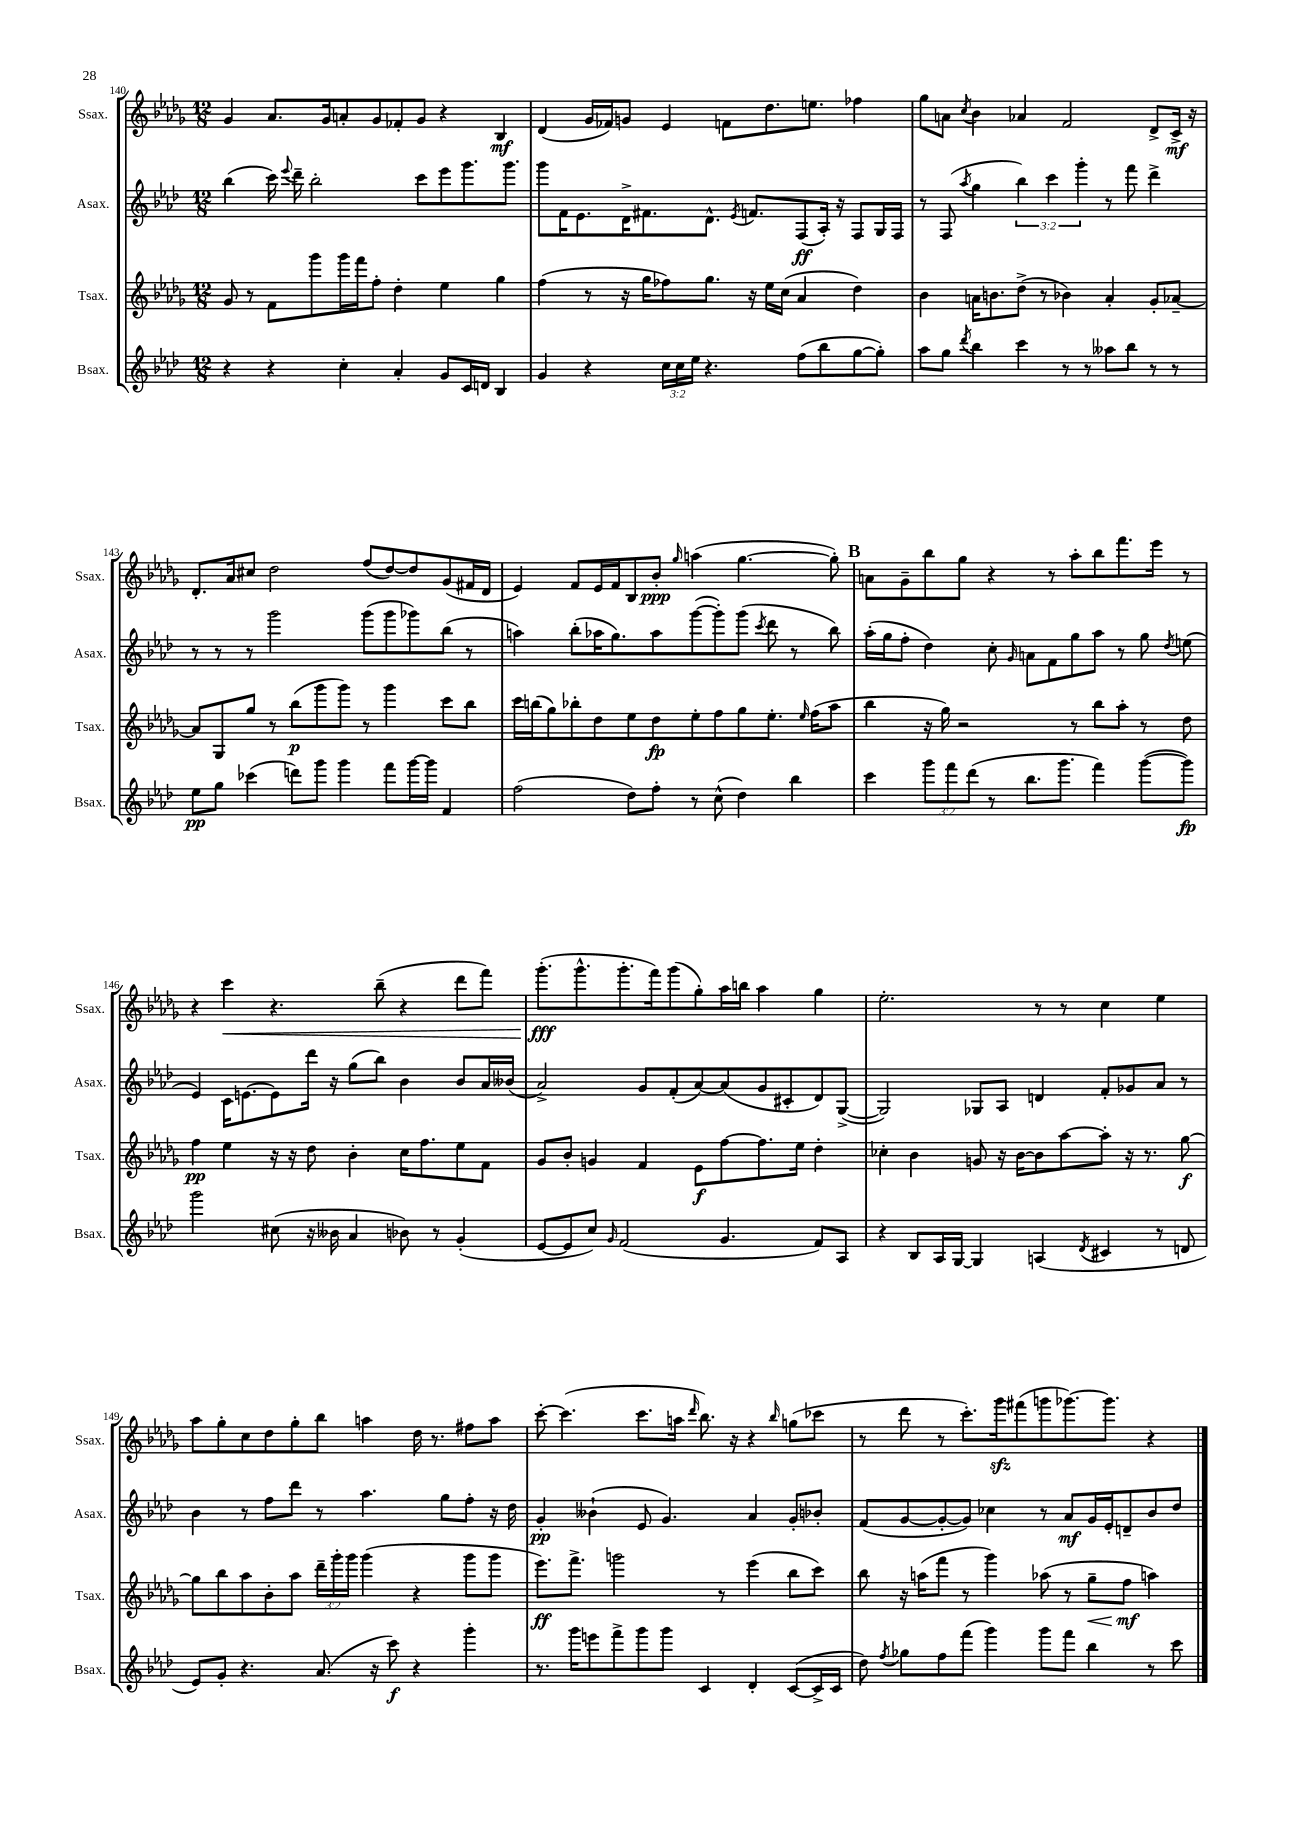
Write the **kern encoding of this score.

**kern	**dynam	**kern	**dynam	**kern	**dynam	**kern	**dynam
*part4	*part4	*part3	*part3	*part2	*part2	*part1	*part1
*staff4	*staff4	*staff3	*staff3	*staff2	*staff2	*staff1	*staff1
*I"Bsax.	*	*I"Tsax.	*	*I"Asax.	*	*I"Ssax.	*
*I'Bsax.	*	*I'Tsax.	*	*I'Asax.	*	*I'Ssax.	*
*clefG2	*	*clefG2	*	*clefG2	*	*clefG2	*
*k[b-e-a-d-]	*	*k[b-e-a-d-g-]	*	*k[b-e-a-d-]	*	*k[b-e-a-d-g-]	*
*M12/8	*	*M12/8	*	*M12/8	*	*M12/8	*
=140	=140	=140	=140	=140	=140	=140	=140
4r	.	8g-/	.	(4bb-\	.	4g-/	.
.	.	8r	.	.	.	.	.
4r	.	8f\L	.	16ccc\)	.	8.a-/L	.
.	.	.	.	8qqeee-/	.	.	.
.	.	.	.	16ddd-~\	.	.	.
.	.	8ggg-\	.	2bb-'\	.	.	.
.	.	.	.	.	.	16g-/k	.
4cc'\	.	16ggg-\L	.	.	.	8an'/	.
.	.	16fff\J	.	.	.	.	.
.	.	8ff'\J	.	.	.	8g-/	.
4a-'/	.	4dd-'\	.	.	.	8f-X'/	.
.	.	.	.	8ccc\L	.	8g-/J	.
8g/L	.	4ee-\	.	8eee-\	.	4r	.
16c/L	.	.	.	8.ggg\	.	.	.
16dn/JJ	.	.	.	.	.	.	.
4B-/	.	4gg-\	.	.	.	4B-/	mf
.	.	.	.	8.ggg\J	.	.	.
=141	=141	=141	=141	=141	=141	=141	=141
4g/	.	(4ff\	.	8ggg\L	.	(4d-/	.
.	.	.	.	16f\K	.	.	.
.	.	.	.	8.e-\	.	.	.
4r	.	8r	.	.	.	16g-/LL	.
.	.	.	.	.	.	16f-X/J)	.
.	.	16r	.	16d-^\K	.	8gn/J	.
.	.	16gg-\KL	.	8.f#X\	.	.	.
24cc\LL	.	8ff-X\)	.	.	.	4e-/	.
24cc\	.	.	.	.	.	.	.
24ee-\JJ	.	.	.	.	.	.	.
4.r	.	8.gg-\J	.	8.d-^^\J	.	.	.
.	.	.	.	.	.	8fn\L	.
.	.	.	.	8qe-/	.	.	.
.	.	16r	.	8.fn/L	.	.	.
.	.	16ee-\LL	.	.	.	8.dd-\	.
.	.	(16cc\JJ	.	.	.	.	.
(8ff\L	.	4a-/	.	(8F/	ff	.	.
.	.	.	.	.	.	8.een\J	.
8bb-\	.	.	.	16A-'/Jk)	.	.	.
.	.	.	.	16r	.	.	.
[8gg\	.	4dd-\)	.	8F/L	.	4ff-X\	.
8gg'\J])	.	.	.	16G/L	.	.	.
.	.	.	.	16F/JJ	.	.	.
=142	=142	=142	=142	=142	=142	=142	=142
8aa-\L	.	4b-\	.	8r	.	8gg-\L	.
8gg\J	.	.	.	(8F/	.	8an\J	.
8qddd-/	.	.	.	8qaa-/	.	8qcc/	.
4bb-\	.	16an\KL	.	4gg\	.	4b-\	.
.	.	8.bn\	.	.	.	.	.
4ccc\	.	(8dd-^\J	.	6bb-\)	.	4a-X/	.
.	.	8r	.	.	.	.	.
.	.	.	.	6ccc\	.	.	.
8r	.	4b-X\)	.	.	.	2f/	.
.	.	.	.	6ggg'\	.	.	.
8r	.	.	.	.	.	.	.
8aa--X\L	.	4a'/	.	8r	.	.	.
8bb-\J	.	.	.	8fff\	.	.	.
8r	.	8g-'/L	.	4ddd-^\	.	8d-^/L	.
8r	.	[8a-X~/J	.	.	.	16c^/Jk	mf
.	.	.	.	.	.	16r	.
!!LO:LB:g=z
=143	=143	=143	=143	=143	=143	=143	=143
8ee-\L	pp	8a-/L]	.	8r	.	8.d-'/L	.
8gg\J	.	8G-/	.	8r	.	.	.
.	.	.	.	.	.	16a-/k	.
(4ccc-X\	.	8gg-/J	.	8r	.	8cc#X/J	.
.	.	8r	.	2ggg\	.	2dd-\	.
8dddn\L)	.	(8bb-\L	p	.	.	.	.
8ggg\J	.	8ggg-\	.	.	.	.	.
4ggg\	.	8ggg-\J)	.	.	.	.	.
.	.	8r	.	(8ggg\L	.	(8ff/L	.
8fff\L	.	4ggg-\	.	8ggg\	.	[8dd-/)	.
[16ggg\L	.	.	.	8ggg-X\)	.	8dd-/]	.
16ggg\JJ]	.	.	.	.	.	.	.
4f/	.	8ccc\L	.	(8bb-\J	.	(8g-/	.
.	.	8bb-\J	.	8r	.	16f#X/L	.
.	.	.	.	.	.	16d-/JJ	.
=144	=144	=144	=144	=144	=144	=144	=144
(2ff\	.	16ccc\LL	.	4aan\)	.	4e-/)	.
.	.	(16bbn\J	.	.	.	.	.
.	.	8gg-\)	.	.	.	.	.
.	.	8bb-X'\	.	(8bb-'\L	.	8f/L	.
.	.	8dd-\	.	16aa-X\K	.	16e-/L	.
.	.	.	.	8.gg\)	.	16f/J	.
8dd-\L)	.	8ee-\	.	.	.	8B-/	.
8ff'\J	.	8dd-\	fp	8aa-\	.	8b-'/J	ppp
.	.	.	.	.	.	16qqgg-/	.
8r	.	8ee-'\	.	([8ggg\	.	(4aan\	.
(8cc^^\	.	8ff\	.	8ggg'\])	.	.	.
4dd-\)	.	8gg-\	.	(8ggg\J	.	[4.gg-\	.
.	.	.	.	8qccc/	.	.	.
.	.	8.ee-'\J	.	8ddd-\	.	.	.
4bb-\	.	.	.	8r	.	.	.
.	.	16qqee-/	.	.	.	.	.
.	.	(16ff\KL	.	.	.	.	.
.	.	8aa-\J	.	8bb-\)	.	8gg-'\])	.
!!LO:REH:place=s1:t=B
=145	=145	=145	=145	=145	=145	=145	=145
4ccc\	.	4bb-\	.	(16aa-'\LL	.	8an\L	.
.	.	.	.	16gg\J	.	.	.
.	.	.	.	8ff'\J	.	8g-~\	.
12ggg\L	.	16r	.	4dd-\)	.	8bb-\	.
.	.	16gg-\)	.	.	.	.	.
12fff\	.	.	.	.	.	.	.
.	.	2r	.	.	.	8gg-\J	.
(12ddd-\J	.	.	.	.	.	.	.
8r	.	.	.	8cc'\	.	4r	.
.	.	.	.	16qqg/	.	.	.
8.bb-\L	.	.	.	8an\L	.	.	.
.	.	.	.	8f\	.	8r	.
8.ggg\J	.	.	.	.	.	.	.
.	.	8r	.	8gg\	.	8aa-'\L	.
4fff\)	.	8bb-\L	.	8aa-\J	.	8bb-\	.
.	.	8aa-'\J	.	8r	.	8.fff\	.
([8ggg\L	.	8r	.	8gg\	.	.	.
.	.	.	.	.	.	16eee-\Jk	.
.	.	.	.	8qdd-/	.	.	.
8ggg\J])	fp	8dd-\	.	(8een\	.	8r	.
!!LO:LB:g=z
=146	=146	=146	=146	=146	=146	=146	=146
2ggg\	.	4ff\	pp	4e-/)	.	4r	.
!	!	!	!	!	!	!	!LO:HP:b
.	.	4ee-\	.	16c\KL	.	4ccc\	<
.	.	.	.	[8.en\	.	.	.
(8cc#X\	.	16r	.	8e\]	.	4.r	.
.	.	16r	.	.	.	.	.
16r	.	8dd-\	.	16ddd-\Jk	.	.	.
16b--X\	.	.	.	16r	.	.	.
4a-/	.	4b-'\	.	(8gg\L	.	.	.
.	.	.	.	8bb-\J)	.	(8bb-~\	.
8b-X\)	.	16cc\KL	.	4b-\	.	4r	.
.	.	8.ff\	.	.	.	.	.
8r	.	.	.	.	.	.	.
(4g'/	.	8ee-\	.	8b-/L	.	8ddd-\L	.
.	.	8f\J	.	16a-/L	.	8fff\J)	.
.	.	.	.	(16b--X/JJ	.	.	.
=147	=147	=147	=147	=147	=147	=147	=147
[8e-/L	.	8g-/L	.	2a-^/)	.	(8.ggg-'\L	fff
8e-/]	.	8b-'/J	.	.	.	.	.
.	.	.	.	.	.	8.ggg-^^\	[
8cc/J)	.	4gn/	.	.	.	.	.
16qqg/	.	.	.	.	.	.	.
(2f/	.	.	.	.	.	8.ggg-'\	.
.	.	4f/	.	8g/L	.	.	.
.	.	.	.	.	.	16fff\k)	.
.	.	.	.	(8f'/	.	(8ggg-\	.
.	.	8e-\L	f	[8a-/)	.	8gg-'\)	.
4.g/	.	[8ff\	.	(8a-/]	.	16aa-\L	.
.	.	.	.	.	.	16bbn\JJ	.
.	.	8.ff\]	.	8g/	.	4aa-\	.
.	.	.	.	8c#X'/	.	.	.
.	.	16ee-\Jk	.	.	.	.	.
8f/L)	.	4dd-'\	.	8d-/)	.	4gg-\	.
8A-/J	.	.	.	([8G^/J	.	.	.
=148	=148	=148	=148	=148	=148	=148	=148
4r	.	4cc-X'\	.	2G/])	.	2.ee-'\	.
8B-/L	.	4b-\	.	.	.	.	.
16A-/L	.	.	.	.	.	.	.
[16G/JJ	.	.	.	.	.	.	.
4G/]	.	8gn/	.	8G-X/L	.	.	.
.	.	16r	.	8A-/J	.	.	.
.	.	[16b-\KL	.	.	.	.	.
(4An/	.	8b-\]	.	4dn/	.	8r	.
.	.	[8aa-\	.	.	.	8r	.
8qd-/	.	.	.	.	.	.	.
4c#X/	.	8aa-'\J]	.	8f'/L	.	4cc\	.
.	.	16r	.	8g-X/	.	.	.
.	.	8.r	.	.	.	.	.
8r	.	.	.	8a-/J	.	4ee-\	.
8dn/	.	[8gg-\	f	8r	.	.	.
!!LO:LB:g=z
=149	=149	=149	=149	=149	=149	=149	=149
8e-/L)	.	8gg-\L]	.	4b-\	.	8aa-\L	.
8g'/J	.	8bb-\	.	.	.	8gg-'\	.
4.r	.	8aa-\	.	8r	.	8cc\	.
.	.	8b-'\	.	8ff\L	.	8dd-\	.
.	.	8aa-\J	.	8ddd-\J	.	8gg-'\	.
(8.a-/	.	24ddd-~\LL	.	8r	.	8bb-\J	.
.	.	24ggg-'\	.	.	.	.	.
.	.	24ggg-\JJ	.	.	.	.	.
.	.	(4ggg-\	.	4.aa-\	.	4aan\	.
16r	.	.	.	.	.	.	.
8ccc\)	f	.	.	.	.	.	.
4r	.	4r	.	.	.	16dd-\	.
.	.	.	.	.	.	8.r	.
.	.	.	.	8gg\L	.	.	.
4ggg'\	.	8ggg-\L	.	8ff'\J	.	8ff#X\L	.
.	.	8ggg-\J	.	16r	.	8aa\J	.
.	.	.	.	16dd-\	.	.	.
=150	=150	=150	=150	=150	=150	=150	=150
8.r	.	8.eee-\L)	ff	4g'/	pp	[8ccc'\	.
.	.	.	.	.	.	(4.ccc\]	.
16ggg\KL	.	8.fff^\J	.	.	.	.	.
8eeen\	.	.	.	(4b--X`\	.	.	.
8fff^\	.	2gggn\	.	.	.	.	.
8ggg\	.	.	.	8e-/	.	8.ccc\L	.
8ggg\J	.	.	.	4.g/)	.	.	.
.	.	.	.	.	.	16aan\Jk	.
.	.	.	.	.	.	16qqddd-/	.
4c/	.	.	.	.	.	8.bb-\)	.
.	.	8r	.	.	.	.	.
.	.	.	.	.	.	16r	.
4d-'/	.	(4eee-\	.	4a-/	.	4r	.
.	.	.	.	.	.	16qqbb-/	.
([8c/L	.	8bb-\L	.	8g'/L	.	(8ggn\L	.
16c^/L]	.	8ccc\J)	.	8b-X'/J	.	8ccc-X\J	.
16c/JJ	.	.	.	.	.	.	.
=151	=151	=151	=151	=151	=151	=151	=151
8dd-\)	.	8bb-\	.	(8f/L	.	8r	.
8qff/	.	.	.	.	.	.	.
8gg-X\L	.	16r	.	[8g/	.	8ddd-\	.
.	.	(16aan\KL	.	.	.	.	.
8ff\	.	8fff\J	.	8g'/_	.	8r	.
(8fff\J	.	8r	.	8g/J])	.	8.ccc'\L)	.
4ggg\)	.	4ggg-\)	.	4cc-X\	.	.	.
.	.	.	.	.	.	16ggg-zz\k	.
.	.	.	.	.	.	(8fff#X\	.
8ggg\L	.	(8aa-X\	.	8r	.	8gggn\	.
8fff\J	.	8r	.	8a-/L	mf	[8.ggg-X\)	.
!	!	!	!LO:HP:b	!	!	!	!
4bb-\	.	8gg-~\L	<	16g/L	.	.	.
.	.	.	.	16e-'/J	.	8.ggg-\J]	.
.	.	8ff\J	mf	8dn~/	.	.	.
8r	.	4aan\)	[	8b-/	.	4r	.
8ccc\	.	.	.	8dd-/J	.	.	.
==	==	==	==	==	==	==	==
*-	*-	*-	*-	*-	*-	*-	*-
